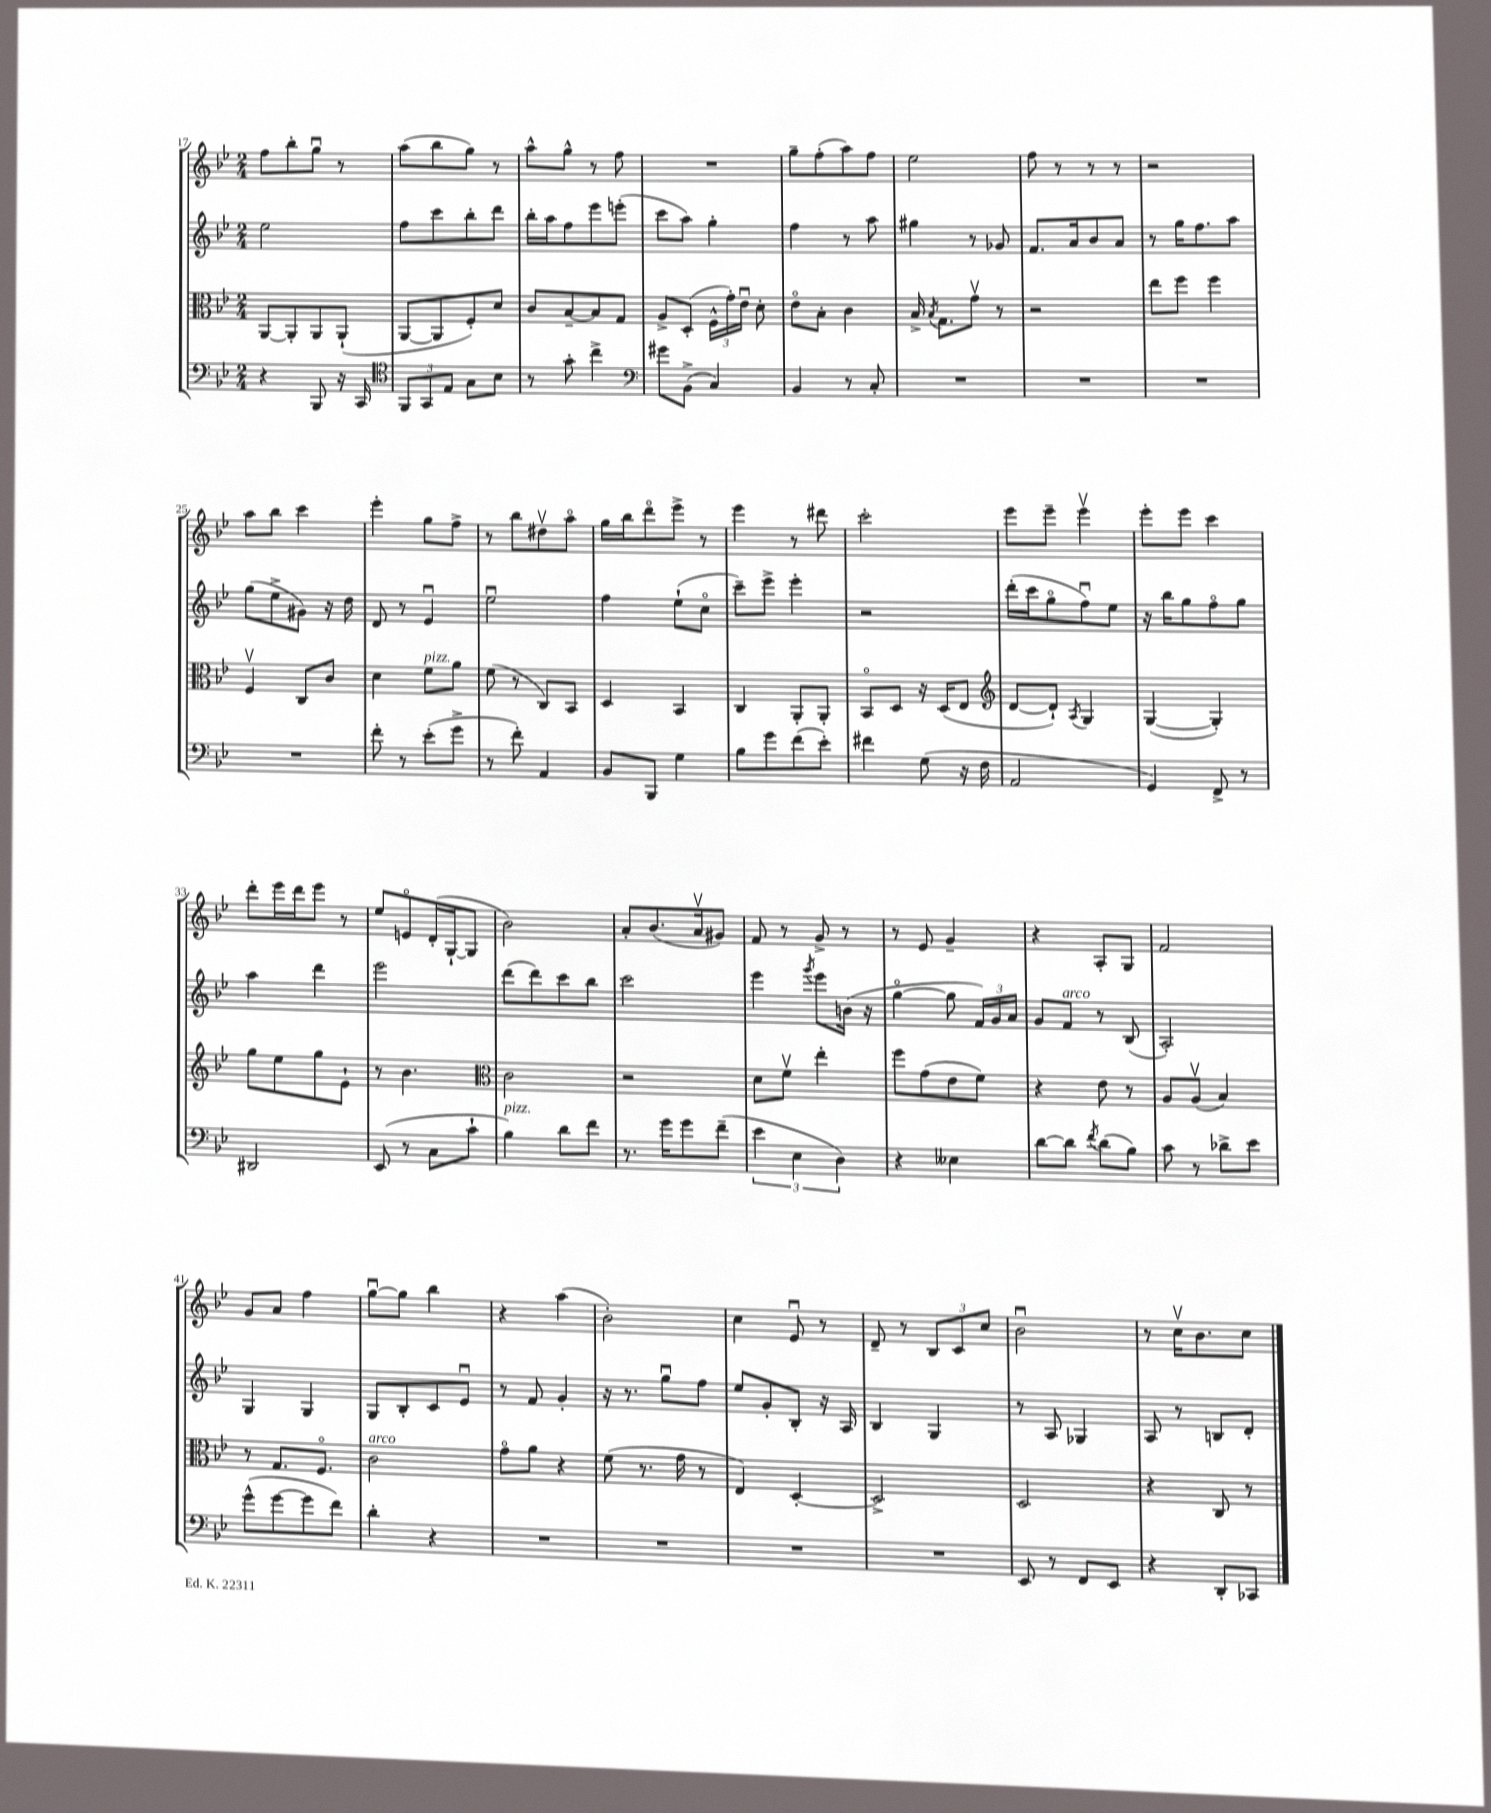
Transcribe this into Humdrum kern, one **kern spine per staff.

**kern	**kern	**kern	**kern
*staff4	*staff3	*staff2	*staff1
*clefF4	*clefC3	*clefG2	*clefG2
*k[b-e-]	*k[b-e-]	*k[b-e-]	*k[b-e-]
*M2/4	*M2/4	*M2/4	*M2/4
4r	[8AA	2ee-	8ff
.	8AA']	.	8bb-'
8BBB-	8AA	.	8ggu
16r	(8AA`	.	8r
16CC	.	.	.
=	=	=	=
*clefC4	*	*	*
12FF	[8AA	8ff	(8aa
12GG	.	.	.
.	8AA]	8ccc	8bb-
12E-	.	.	.
8G	8F')	8bb-'	8gg)
8B-	8d	8ddd	8r
=	=	=	=
8r	8c	16bb-'	8aa^^
.	.	16aa	.
8g'	[8B-~	8ff	8gg^^
4cc^	8B-]	8eee-	8r
.	8G	(8eee'	8ff
=	=	=	=
*clefF4	*	*	*
8g#	8A^	8ccc	2r
(8BB-^	(8D'	8aa)	.
4C)	24F^^	4gg'	.
.	24g')	.	.
.	24e-u	.	.
.	8d'	.	.
=	=	=	=
4BB-	8e-o	4ff	8gg~
.	8B-'	.	(8ff'
8r	4c	8r	8aa)
8C'	.	8aa	8ff
=	=	=	=
2r	16B-^	4gg#	2ee-
.	8qB-	.	.
.	8.G	.	.
.	8gv	8r	.
.	8r	8g-	.
=	=	=	=
2r	2r	8.f	8ff
.	.	.	8r
.	.	16a	.
.	.	8b-	8r
.	.	8a	8r
=	=	=	=
2r	8ee-	8r	2r
.	8ff	16gg	.
.	.	8.ff	.
.	4ff	.	.
.	.	8aa	.
=	=	=	=
2r	4Fv	(8gg	8aa
.	.	8ee-^	8bb-
.	8C	8g#)	4ccc
.	8c	16r	.
.	.	16dd	.
=	=	=	=
8f'	4d	8d	4eee-'
8r	.	8r	.
(8e-'	8f	4e-u	8gg
8g^	8a	.	8ff^
=	=	=	=
8r	(8f	2ee-u	8r
8f')	8r	.	8bb-
4AA	8C)	.	8dd#v
.	8BB-	.	8aao
=	=	=	=
8BB-	4D	4ff	16gg
.	.	.	16bb-
8BBB-	.	.	8dddo
4G	4BB-	(8ee-`	8eee-^
.	.	8cco	8r
=	=	=	=
8B-	4C	8ccc~)	4eee-
8g	.	8eee-^	.
(8f	8AA'	4eee-'	8r
8e-')	8AA'	.	8ddd#
=	=	=	=
4f#	8BB-o	2r	2ccc'
.	8D	.	.
(8G	16r	.	.
.	(16D	.	.
16r	8E-	.	.
16F	.	.	.
=	=	=	=
*	*clefG2	*	*
2AA	[8d	(16ddd'	8eee-
.	.	16ccc	.
.	8d`])	8ggo	8eee-~
.	8qA	.	.
.	4G	8ffu)	4eee-v
.	.	8ee-	.
=	=	=	=
4GG)	([4G	16r	8eee-'
.	.	16bb-	.
.	.	8gg	8eee-
8FF^	4G'])	8ffo	4ccc
8r	.	8gg	.
=	=	=	=
2DD#	8gg	4aa	8ddd'
.	8ee-	.	16eee-
.	.	.	16ddd
.	8gg	4ddd	8eee-
.	8e-`	.	8r
=	=	=	=
(8EE-	8r	2eee-	8ee-
8r	4.b-	.	8eo
8C	.	.	(16d'
.	.	.	[16G`
8c`	.	.	8G]
=	=	=	=
*	*clefC3	*	*
4B-)	2c	(8ddd	2b-)
.	.	8ddd)	.
8d	.	8ccc	.
8f	.	8bb-	.
=	=	=	=
8.r	2r	2ccc	8a'
.	.	.	(8.b-
16g	.	.	.
8g	.	.	.
.	.	.	16av
(8f~	.	.	8g#)
=	=	=	=
6e-	8d	4eee-	8f
.	8fv	.	8r
6E-	.	.	.
.	.	8qggg	.
.	4ee-'	8eee-	8g^
6D)	.	.	.
.	.	(16b	8r
.	.	16r	.
=	=	=	=
4r	8ff	[4ggo	8r
.	(8g	.	8e-
4E--	8e-	8gg]	4g~
.	8f)	24f)	.
.	.	24g	.
.	.	24a	.
=	=	=	=
[8d	4r	8g	4r
8d]	.	8f	.
8qf	.	.	.
(8d	8e-	8r	8A'
8B-)	8r	(8B-	8G
=	=	=	=
8c	8A	2A')	2f
8r	(8Av	.	.
8d-^	4B-)	.	.
8e-	.	.	.
=	=	=	=
(8g^^	8r	4G	8g
[8g	8.G	.	8a
8g]	.	4G	4ff
.	8.Fo	.	.
8f)	.	.	.
=	=	=	=
4d'	2c	8G	[8ggu
.	.	8B-'	8gg]
4r	.	8c	4bb-
.	.	8e-u	.
=	=	=	=
2r	8go	8r	4r
.	8a	8f	.
.	4r	4g'	(4aa
=	=	=	=
2r	(8f	16r	2b-')
.	.	8.r	.
.	8.r	.	.
.	.	8ggu	.
.	16g	.	.
.	8r	8ff	.
=	=	=	=
2r	4E-)	8ee-	4cc
.	.	8g'	.
.	[4D'	8B-'	8e-u
.	.	16r	8r
.	.	16A	.
=	=	=	=
2r	2D^]	4B-	8d~
.	.	.	8r
.	.	4G	12B-
.	.	.	12c
.	.	.	12cc
=	=	=	=
8EE-	2D	8r	2b-u
8r	.	8A	.
8FF	.	4G-	.
8EE-	.	.	.
=	=	=	=
4r	4r	8A	8r
.	.	8r	16ccv
.	.	.	8.b-
8DD'	8C	8B	.
8CC-	8r	8d'	8cc
==	==	==	==
*-	*-	*-	*-
